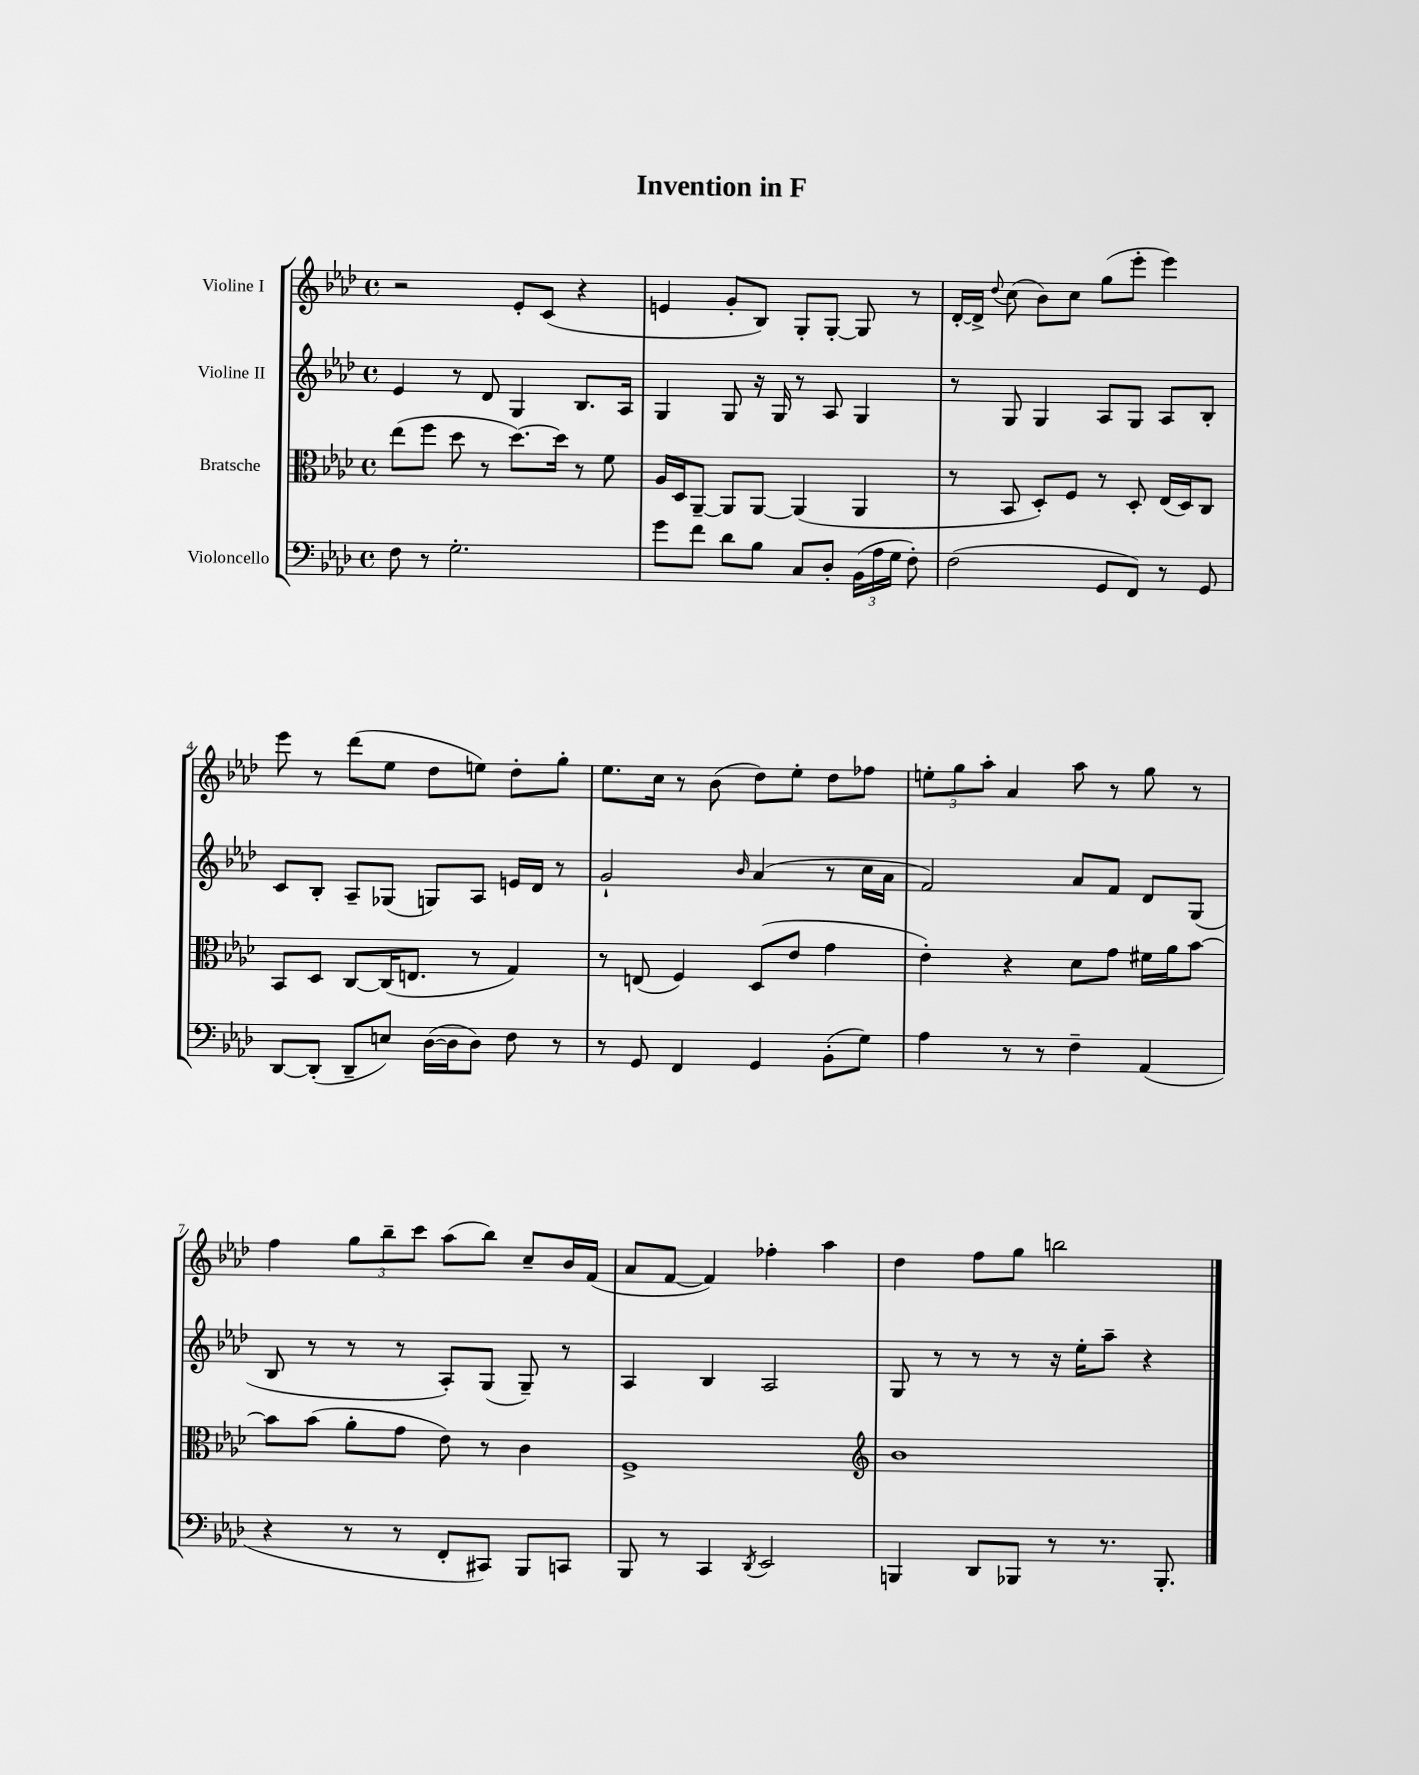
\header { title = "Invention in F" }
<<
\new StaffGroup <<
\new Staff = "s0" \with { instrumentName = "Violine I" } {
    \clef treble \key aes \major \defaultTimeSignature \time 4/4
    \autoBeamOff r2 ees'8[-. c'8]( r4 |
    e'4 g'8[-. bes8]) g8[-. g8]~-. g8 r8 |
    des'16[~-. des'16]-> \appoggiatura { des''8 } c''8( bes'8[) c''8] g''8[( ees'''8]-. ees'''4) |
    ees'''8 r8 des'''8[( ees''8] des''8[ e''8]) des''8[-. g''8]-. |
    ees''8.[ c''16] r8 bes'8( des''8[) ees''8]-. des''8[ fes''8] |
    \tuplet 3/2 { e''8[-. g''8 aes''8]-. } aes'4 aes''8 r8 g''8 r8 |
    f''4 \tuplet 3/2 { g''8[ bes''8-- c'''8] } aes''8[( bes''8]) c''8[-- bes'16 f'16]( |
    aes'8[ f'8]~ f'4) fes''4-. aes''4 |
    des''4 f''8[ g''8] b''2 \bar "|." |
}
\new Staff = "s1" \with { instrumentName = "Violine II" } {
    \clef treble \key aes \major \defaultTimeSignature \time 4/4
    \autoBeamOff ees'4 r8 des'8 g4 bes8.[ aes16] |
    g4 g8 r16 g16 r8 aes8 g4 |
    r8 g8 g4 aes8[ g8] aes8[ bes8]-. |
    c'8[ bes8]-. aes8[-- ges8]( g8[) aes8] e'16[ des'16] r8 |
    g'2-! \grace { bes'16 } aes'4( r8 c''16[ aes'16] |
    f'2) aes'8[ f'8] des'8[ g8]( |
    bes8 r8 r8 r8 aes8[-.) g8]( g8--) r8 |
    aes4 bes4 aes2 |
    g8 r8 r8 r8 r16 ees''16[-. aes''8]-- r4 \bar "|." |
}
\new Staff = "s2" \with { instrumentName = "Bratsche" } {
    \clef alto \key aes \major \defaultTimeSignature \time 4/4
    \autoBeamOff ees''8[( f''8] des''8 r8 des''8.[~) des''16] r8 f'8 |
    aes16[ des16 aes,8]~-- aes,8[ aes,8]~ aes,4( aes,4 |
    r8 bes,8 des8[-.) f8] r8 des8-. ees16[( des16) c8] |
    bes,8[ des8] c8[~ c16( e8.] r8 g4) |
    r8 e8( f4) des8[( ees'8] g'4 |
    ees'4-.) r4 des'8[ g'8] fis'16[ aes'16 bes'8]~ |
    bes'8[ bes'8]( aes'8[-. g'8] ees'8) r8 c'4 |
    f1-> |
    \clef treble bes'1 \bar "|." |
}
\new Staff = "s3" \with { instrumentName = "Violoncello" } {
    \clef bass \key aes \major \defaultTimeSignature \time 4/4
    \autoBeamOff f8 r8 g2.-. |
    g'8[ f'8] des'8[ bes8] c8[ des8]-. \tuplet 3/2 { bes,16[( aes16 g16] } f8-.) |
    f2( g,8[ f,8]) r8 g,8 |
    des,8[~ des,8]-.( des,8[-- e8]) des16[~( des16 des8]) f8 r8 |
    r8 g,8 f,4 g,4 bes,8[-.( g8]) |
    aes4 r8 r8 f4-- aes,4( |
    r4 r8 r8 f,8[-. cis,8]) bes,,8[ c,8] |
    bes,,8 r8 c,4 \acciaccatura { des,8 } ees,2 |
    b,,4 des,8[ bes,,8] r8 r8. bes,,8.-. \bar "|." |
}
>>
>>
